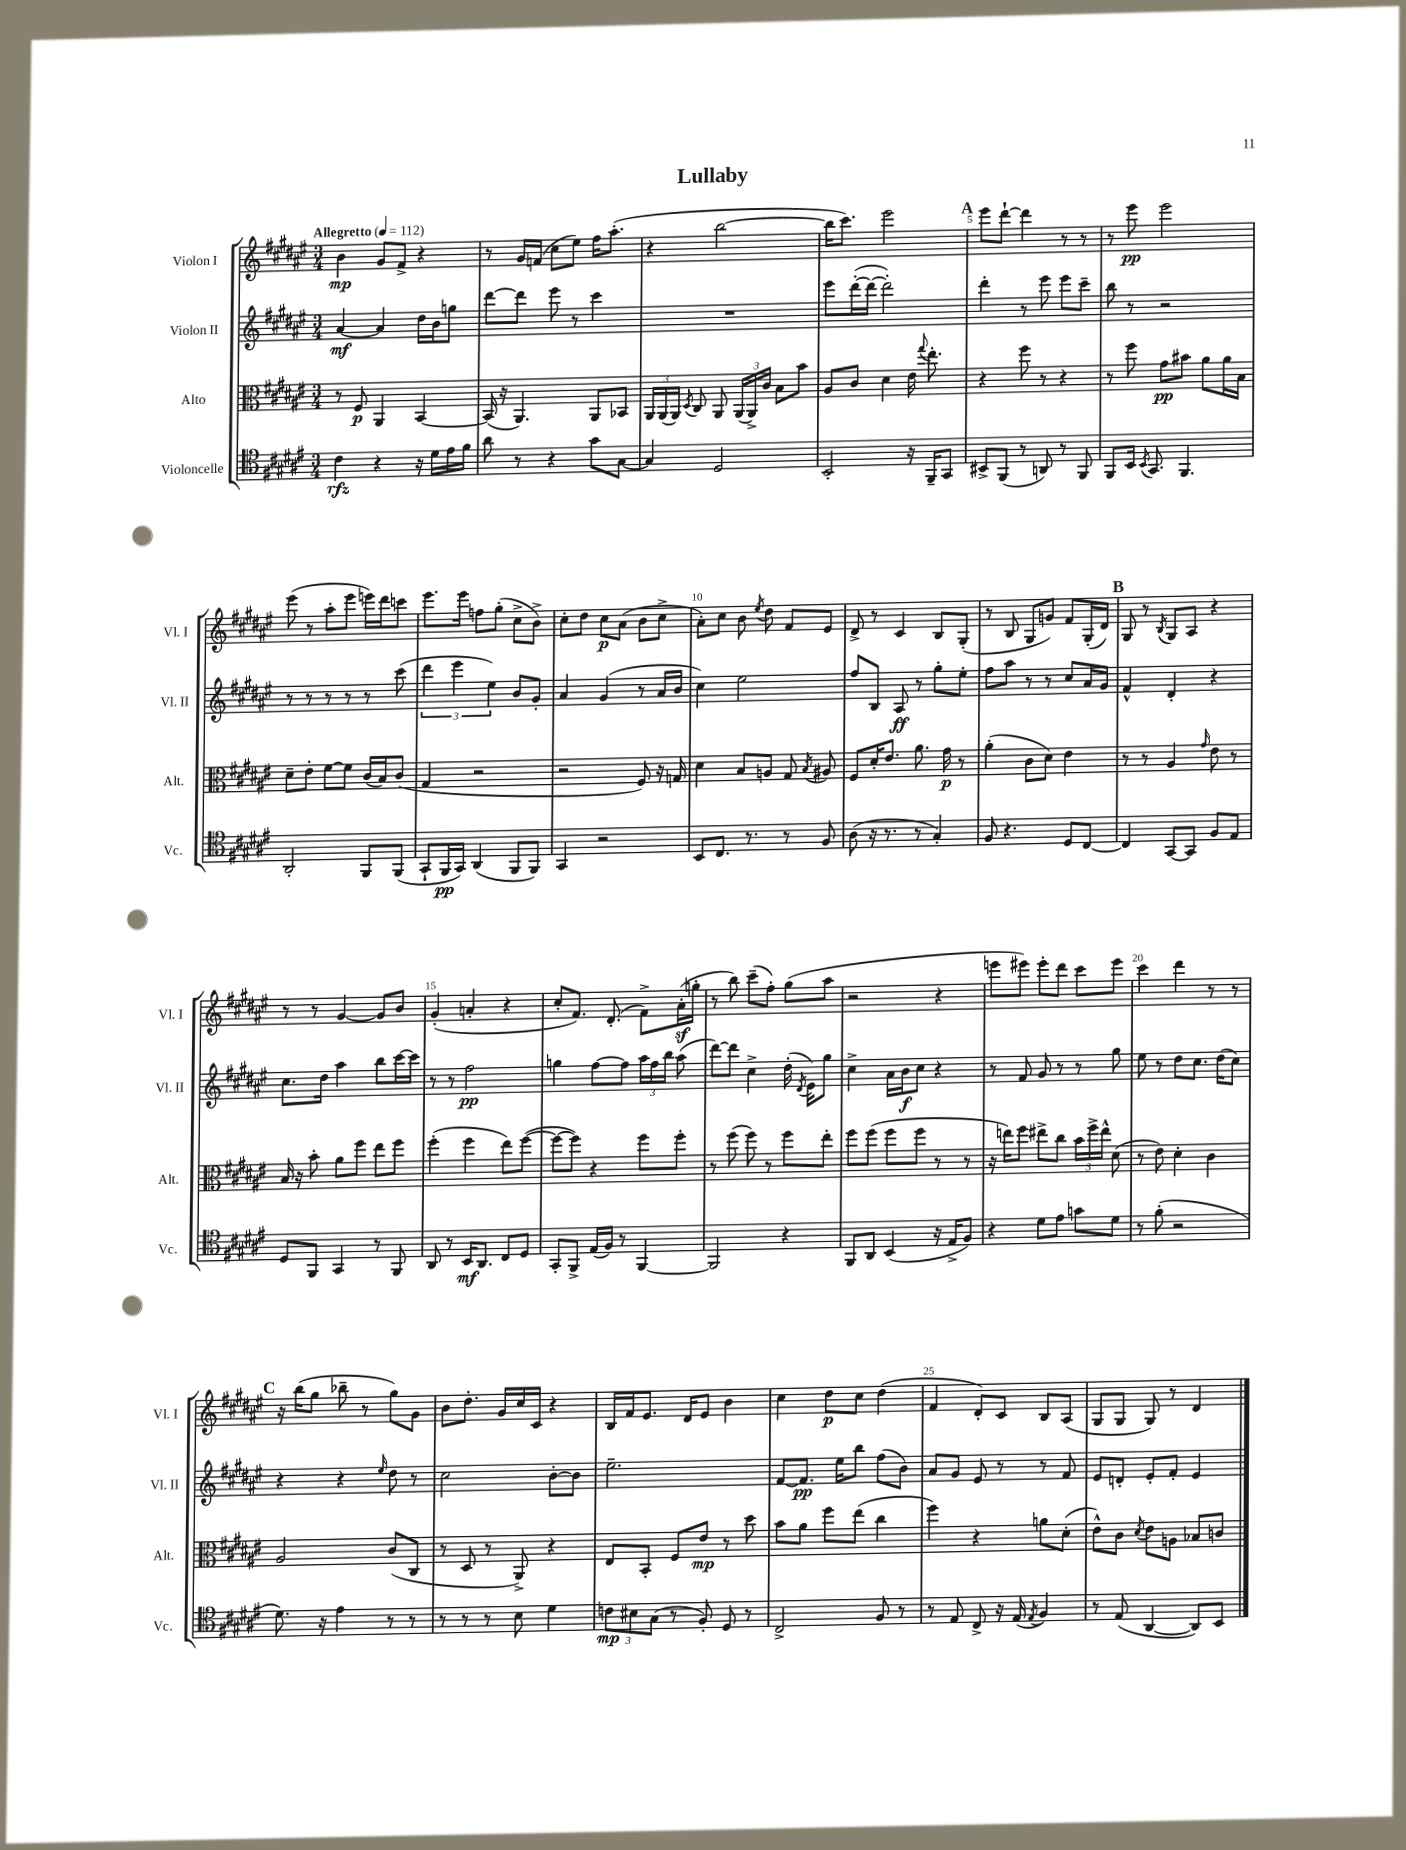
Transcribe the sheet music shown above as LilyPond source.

\header { title = "Lullaby" }
<<
\new StaffGroup <<
\new Staff = "s0" \with { instrumentName = "Violon I" shortInstrumentName = "Vl. I" } {
    \clef treble \key fis \major \numericTimeSignature \time 3/4 \tempo "Allegretto" 4 = 112
    \autoBeamOff b'4\mp gis'8[ fis'8]-> r4 |
    r8 gis'16[ f'16]( cis''8[ eis''8]) fis''16[ ais''8.]-.( |
    r4 b''2~ |
    b''16[ cis'''8.]) eis'''2 |
    \mark \markup { \bold "A" } eis'''8[ dis'''8]~-! dis'''4 r8 r8 |
    r8 eis'''8\pp eis'''2 |
    eis'''8( r8 ais''8[-. eis'''8] e'''16[) dis'''16 c'''8] |
    eis'''8.[ eis'''16] f''8[ gis''8]-.( cis''8[-> b'8]->) |
    cis''8[-. dis''8] cis''8[\p ais'8]( b'8[ cis''8]-> |
    ais'8[-.) cis''8] b'8 \acciaccatura { eis''8 } dis''8 fis'8[ eis'8] |
    dis'8-> r8 cis'4 b8[ gis8]-.( |
    r8 b8 gis8[ g'8]) fis'8[ gis16-.( dis'16]) |
    \mark \markup { \bold "B" } gis8 r8 \acciaccatura { b8 } gis8[ ais8] r4 |
    r8 r8 gis'4~ gis'8[ b'8] |
    gis'4-.( a'4-. r4 |
    cis''8[-. fis'8.]) dis'8.-.( fis'8[->) ais'16-.\sf( g''16]-. |
    r8 b''8) cis'''8[--( fis''8]-.) gis''8[( ais''8] |
    r2 r4 |
    e'''8[ eis'''8]) eis'''8[-. dis'''8] cis'''8[ eis'''8] |
    cis'''4 dis'''4 r8 r8 |
    \mark \markup { \bold "C" } r16 b''16[( gis''8] bes''8-- r8 gis''8[) gis'8] |
    b'8[ dis''8.]-. gis'16[ cis''16 cis'16] r4 |
    b16[ fis'16 eis'8.] dis'16[ eis'8] b'4 |
    cis''4 dis''8[\p cis''8] dis''4( |
    fis'4 dis'8[-.) cis'8] b8[ ais8]( |
    gis8[ gis8] gis8) r8 dis'4 \bar "|." |
}
\new Staff = "s1" \with { instrumentName = "Violon II" shortInstrumentName = "Vl. II" } {
    \clef treble \key fis \major \numericTimeSignature \time 3/4
    \autoBeamOff ais'4~\mf ais'4 dis''16[ b'16 g''8] |
    dis'''8[~ dis'''8] eis'''8 r8 cis'''4 |
    R2. |
    eis'''8[ dis'''16~-.( dis'''16]~ dis'''2-.) |
    \mark \markup { \bold "A" } dis'''4-. r8 eis'''8 eis'''8[ cis'''8]-- |
    b''8 r8 r2 |
    r8 r8 r8 r8 r8 cis'''8( |
    \tuplet 3/2 { dis'''4 eis'''4 eis''4) } b'8[ gis'8]-. |
    ais'4 gis'4( r8 ais'16[ b'16] |
    cis''4) eis''2 |
    fis''8[ b8] ais8\ff r8 gis''8[-. eis''8]-. |
    fis''8[ ais''8] r8 r8 cis''8[ ais'16 gis'16] |
    \mark \markup { \bold "B" } fis'4-^ dis'4-. r4 |
    cis''8.[ dis''16] ais''4 b''8[ cis'''16~ cis'''16] |
    r8 r8 fis''2\pp |
    g''4 fis''8[~ fis''8] \tuplet 3/2 { ais''16[ fis''16 b''16] } ais''8( |
    dis'''8[~) dis'''8] cis''4-> dis''16-.( \acciaccatura { dis'8 } eis'16[) gis''8] |
    cis''4-> ais'16[ b'16\f cis''8] r4 |
    r8 fis'8 gis'8 r8 r8 gis''8 |
    eis''8 r8 dis''8[ cis''8.] dis''16[( cis''8]) |
    \mark \markup { \bold "C" } r4 r4 \grace { eis''16 } dis''8 r8 |
    cis''2 b'8[~-. b'8] |
    eis''2.-- |
    fis'8[~ fis'8.]\pp eis''16[ b''8] fis''8[( b'8]) |
    ais'8[ gis'8] eis'8 r8 r8 fis'8 |
    eis'8[ d'8]-. eis'8[-. fis'8]-. eis'4 \bar "|." |
}
\new Staff = "s2" \with { instrumentName = "Alto" shortInstrumentName = "Alt." } {
    \clef alto \key fis \major \numericTimeSignature \time 3/4
    \autoBeamOff r8 fis8\p ais,4 b,4~ |
    b,16( r16 ais,4.) ais,8[ bes,8] |
    \tuplet 3/2 { ais,16[ ais,16( ais,16]) } \acciaccatura { dis8 } cis8 ais,8 \tuplet 3/2 { ais,16[( ais,16->) cis'16] } b8[ b'8] |
    ais8[ cis'8] dis'4 eis'16 \appoggiatura { gis''8 } eis''8.-. |
    \mark \markup { \bold "A" } r4 fis''8 r8 r4 |
    r8 fis''8 gis'8[\pp bis'8] ais'8[ ais'16 b16] |
    dis'8[-- eis'8]-. fis'8[~ fis'8] cis'16[( b16) cis'8]( |
    gis4 r2 |
    r2 fis8) r16 g16 |
    dis'4 b8[ a8] gis8 \acciaccatura { b8 } ais8 |
    fis8[ dis'16-. eis'8.] ais'8. gis'16\p r8 |
    ais'4-.( cis'8[ dis'8]) eis'4 |
    \mark \markup { \bold "B" } r8 r8 ais4 \grace { gis'16 } eis'8 r8 |
    b16 r16 b'8-. ais'8[ fis''8] eis''8[ fis''8] |
    fis''4-.( fis''4 eis''8[) fis''8]~( |
    fis''8[~ fis''8]) r4 fis''8[ fis''8]-. |
    r8 fis''8( fis''8) r8 fis''8[ eis''8]-. |
    fis''8[ fis''8]( fis''8[ fis''8] r8 r8 |
    r16 e''16[) fis''8] eis''8[-> cis''8] \tuplet 3/2 { b'16[ fis''16-> eis''16]-^ } dis'8( |
    r8 eis'8) dis'4-. cis'4 |
    \mark \markup { \bold "C" } ais2 cis'8[( cis8] |
    r8 dis8 r8 ais,8->) r4 |
    eis8[ b,8]-. fis8[ eis'8]\mp r8 dis''8 |
    b'8[ ais'8] fis''8[ eis''8]( cis''4 |
    fis''4) r4 a'8[ dis'8]-.( |
    eis'8[-^) cis'8] \acciaccatura { dis'8 } eis'8[ a8] bes8[ c'8] \bar "|." |
}
\new Staff = "s3" \with { instrumentName = "Violoncelle" shortInstrumentName = "Vc." } {
    \clef tenor \key fis \major \numericTimeSignature \time 3/4
    \autoBeamOff cis'4\rfz r4 r16 dis'16[ eis'16 fis'16] |
    ais'8 r8 r4 gis'8[ gis8]~ |
    gis4 dis2 |
    b,2-. r16 fis,16[-- gis,8] |
    \mark \markup { \bold "A" } bis,8[-> fis,8]( r8 a,8) r8 fis,8 |
    fis,8[ b,16] \acciaccatura { b,8 } gis,8. fis,4. |
    ais,2-. fis,8[ fis,8]( |
    gis,8[-! fis,16\pp gis,16]) ais,4( fis,8[ fis,8]) |
    gis,4 r2 |
    b,8[ cis8.] r8. r8 fis8 |
    ais8( r16 r8. r8 gis4-.) |
    fis8 r4. dis8[ cis8]~ |
    \mark \markup { \bold "B" } cis4 gis,8[~ gis,8] fis8[ eis8] |
    dis8[ fis,8] gis,4 r8 fis,8 |
    ais,8 r8 b,16[\mf ais,8.] cis8[ dis8] |
    gis,8[-. fis,8]-> eis16[( fis16]) r8 fis,4~ |
    fis,2 r4 |
    fis,8[ ais,8] b,4( r16 eis16[-> fis8]) |
    r4 dis'8[ eis'8] g'8[ dis'8] |
    r8 fis'8-.( r2 |
    \mark \markup { \bold "C" } dis'8.) r16 eis'4 r8 r8 |
    r8 r8 r8 b8 dis'4 |
    \tuplet 3/2 { c'8[\mp bis8 gis8]( } r8 fis8-.) dis8 r8 |
    cis2-> fis8 r8 |
    r8 eis8 cis8-> r16 eis16( \acciaccatura { eis8 } fis4) |
    r8 eis8( ais,4~ ais,8[) b,8] \bar "|." |
}
>>
>>
\layout { \context { \Score \override BarNumber.break-visibility = ##(#f #t #t) barNumberVisibility = #(every-nth-bar-number-visible 5) } }
